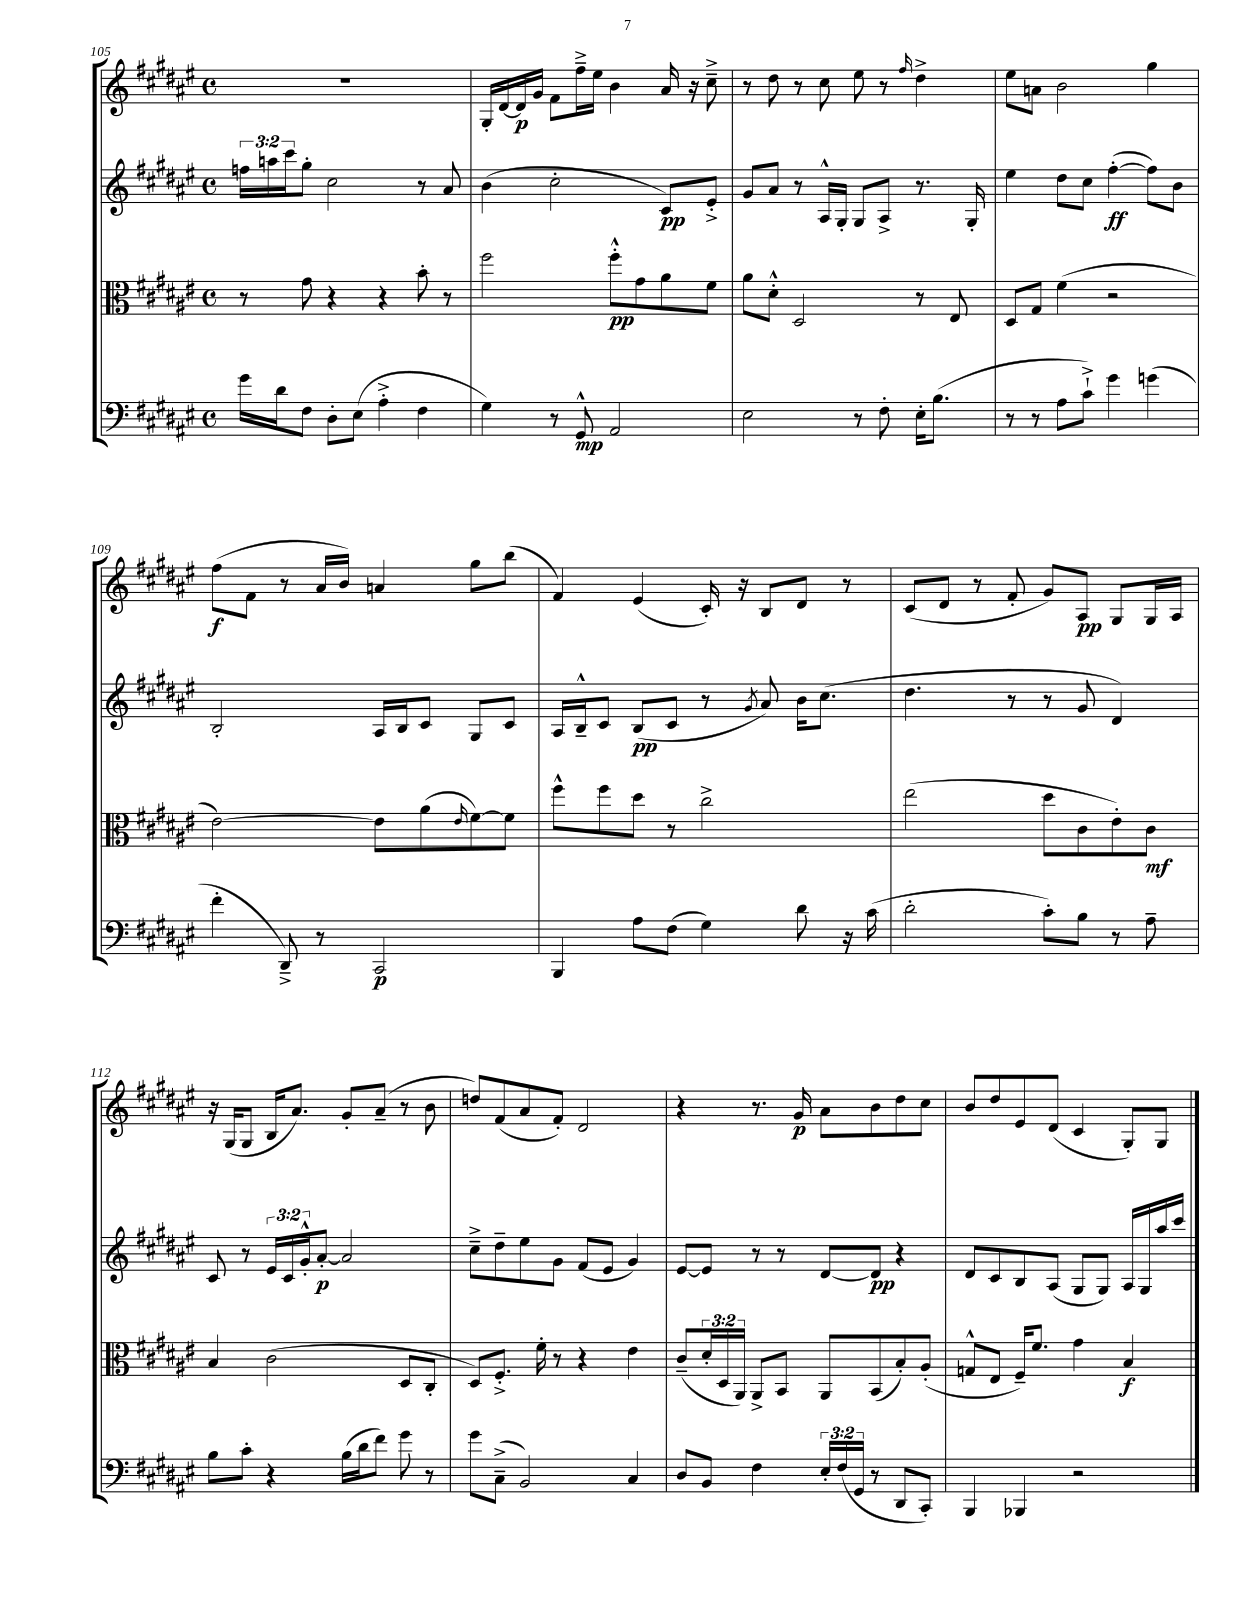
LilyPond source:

<<
\new StaffGroup <<
\new Staff = "s0" {
    \clef treble \key fis \major \defaultTimeSignature \time 4/4
    R1 |
    gis16-. dis'16~ dis'16\p gis'16 fis'8 fis''16---> eis''16 b'4 ais'16 r16 cis''8---> |
    r8 dis''8 r8 cis''8 eis''8 r8 \grace { fis''16 } dis''4-> |
    eis''8 a'8 b'2 gis''4 |
    fis''8\f( fis'8 r8 ais'16 b'16) a'4 gis''8 b''8( |
    fis'4) eis'4( cis'16-.) r16 b8 dis'8 r8 |
    cis'8( dis'8 r8 fis'8-. gis'8) ais8\pp gis8 gis16 ais16 |
    r16 gis16( gis8 b16 ais'8.) gis'8-. ais'8--( r8 b'8 |
    d''8) fis'8( ais'8 fis'8-.) dis'2 |
    r4 r8. gis'16\p ais'8 b'8 dis''8 cis''8 |
    b'8 dis''8 eis'8 dis'8( cis'4 gis8-.) gis8 \bar "|." |
}
\new Staff = "s1" {
    \clef treble \key fis \major \defaultTimeSignature \time 4/4 \override Staff.TupletNumber.text = #tuplet-number::calc-fraction-text
    \tuplet 3/2 { f''16 a''16 cis'''16 } gis''8-. cis''2 r8 ais'8 |
    b'4( cis''2-. cis'8\pp) eis'8-.-> |
    gis'8 ais'8 r8 ais16-^ gis16-. gis8 ais8-> r8. gis16-. |
    eis''4 dis''8 cis''8 fis''4~-.\ff( fis''8) b'8 |
    b2-. ais16 b16 cis'8 gis8 cis'8 |
    ais16 b16---^ cis'8 b8\pp( cis'8 r8 \acciaccatura { gis'8 } ais'8) b'16 cis''8.( |
    dis''4. r8 r8 gis'8 dis'4) |
    cis'8 r8 \tuplet 3/2 { eis'16 cis'16 gis'16-.-^ } ais'8~-.\p ais'2 |
    cis''8---> dis''8-- eis''8 gis'8 fis'8( eis'8 gis'4) |
    eis'8~ eis'8 r8 r8 dis'8~ dis'8\pp r4 |
    dis'8 cis'8 b8 ais8( gis8 gis8) ais16 gis16 ais''16 cis'''16 \bar "|." |
}
\new Staff = "s2" {
    \clef alto \key fis \major \defaultTimeSignature \time 4/4 \override Staff.TupletNumber.text = #tuplet-number::calc-fraction-text
    r8 gis'8 r4 r4 b'8-. r8 |
    fis''2 fis''8-.-^\pp gis'8 ais'8 fis'8 |
    ais'8 dis'8-.-^ dis2 r8 eis8 |
    dis8 gis8 fis'4( r2 |
    eis'2~) eis'8 ais'8( \grace { eis'16 } fis'8~) fis'8 |
    fis''8-^ fis''8 dis''8 r8 cis''2-> |
    eis''2( dis''8 cis'8 eis'8-.) cis'8\mf |
    b4 cis'2( dis8 cis8-. |
    dis8) fis8.-.-> fis'16-. r8 r4 eis'4 |
    cis'8--( \tuplet 3/2 { dis'16-. dis16 ais,16) } ais,8-> b,8 ais,8 b,8( b8-.) ais8-.( |
    g8-^ eis8 fis16--) fis'8. gis'4 b4\f \bar "|." |
}
\new Staff = "s3" {
    \clef bass \key fis \major \defaultTimeSignature \time 4/4 \override Staff.TupletNumber.text = #tuplet-number::calc-fraction-text
    gis'16 dis'16 fis8 dis8-. eis8( ais4-.-> fis4 |
    gis4) r8 gis,8-^\mp ais,2 |
    eis2 r8 fis8-. eis16-. b8.( |
    r8 r8 ais8 cis'8-!->) gis'4 g'4( |
    fis'4-. dis,8--->) r8 cis,2\p |
    b,,4 ais8 fis8( gis4) dis'8 r16 cis'16( |
    dis'2-. cis'8-.) b8 r8 ais8-- |
    b8 cis'8-. r4 b16( dis'16 fis'8) gis'8 r8 |
    gis'8 cis8--->( b,2) cis4 |
    dis8 b,8 fis4 \tuplet 3/2 { eis16-. fis16( gis,16 } r8 dis,8 cis,8-.) |
    b,,4 bes,,4 r2 \bar "|." |
}
>>
>>
\layout { \context { \Score currentBarNumber = #105 } }
